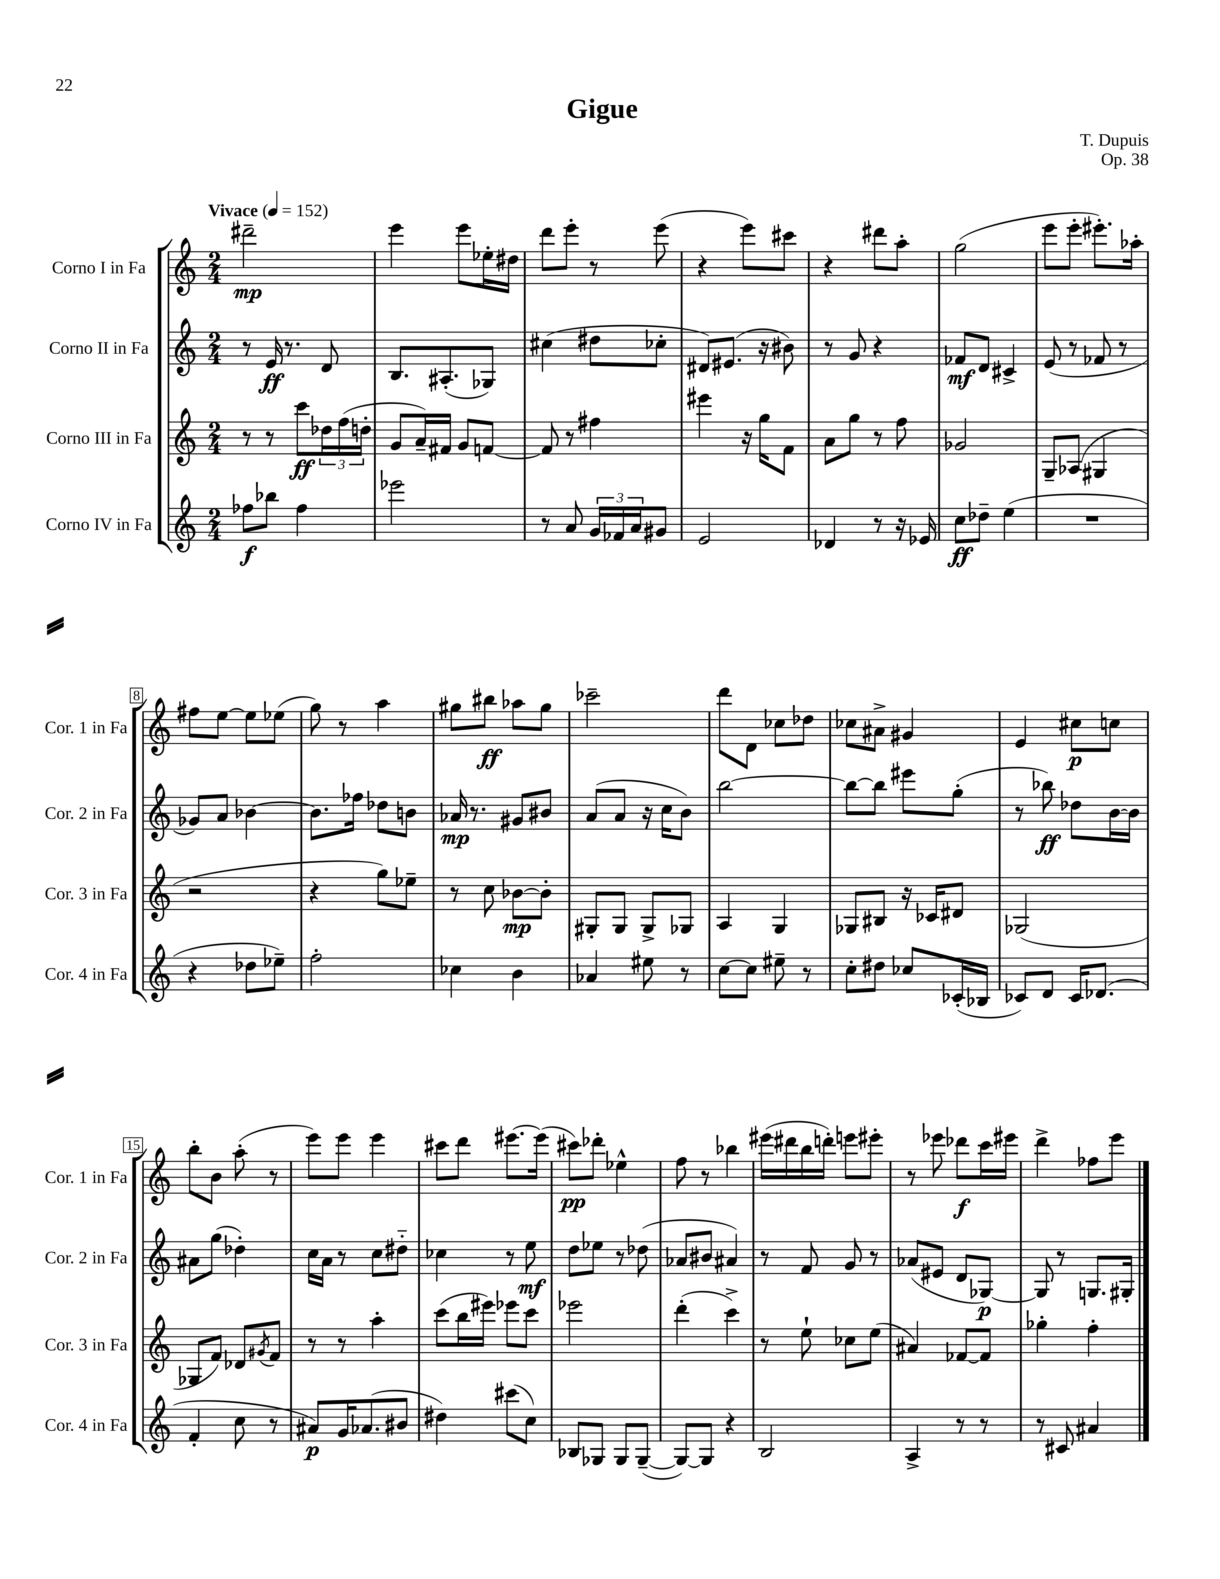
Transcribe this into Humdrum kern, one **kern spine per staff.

**kern	**dynam	**kern	**dynam	**kern	**dynam	**kern	**dynam
*part4	*part4	*part3	*part3	*part2	*part2	*part1	*part1
*staff4	*staff4	*staff3	*staff3	*staff2	*staff2	*staff1	*staff1
*I"Corno IV in Fa	*	*I"Corno III in Fa	*	*I"Corno II in Fa	*	*I"Corno I in Fa	*
*I'Cor. 4 in Fa	*	*I'Cor. 3 in Fa	*	*I'Cor. 2 in Fa	*	*I'Cor. 1 in Fa	*
*clefG2	*	*clefG2	*	*clefG2	*	*clefG2	*
*k[]	*	*k[]	*	*k[]	*	*k[]	*
*M2/4	*	*M2/4	*	*M2/4	*	*M2/4	*
*MM152	*	*MM152	*	*MM152	*	*MM152	*
=1	=1	=1	=1	=1	=1	=1	=1
!	!	!	!	!	!	!LO:TX:a:B:t=Vivace	!
8ff-X\L	f	8r	.	8r	.	2ddd#X~\	mp
8bb-X\J	.	8r	.	16e/	ff	.	.
.	.	.	.	8.r	.	.	.
4ff-\	.	8ccc\L	ff	.	.	.	.
.	.	24dd-X\L	.	8d/	.	.	.
.	.	(24ff\	.	.	.	.	.
.	.	24ddn'\JJ	.	.	.	.	.
=2	=2	=2	=2	=2	=2	=2	=2
2eee-X\	.	8g/L	.	8.B/L	.	4eee\	.
.	.	16a~/L)	.	.	.	.	.
.	.	16f#X/JJ	.	(8.A#X'/	.	.	.
.	.	8g/L	.	.	.	8eee\L	.
.	.	[8fn/J	.	8G-X/J)	.	16ee-X'\L	.
.	.	.	.	.	.	16dd#X\JJ	.
=3	=3	=3	=3	=3	=3	=3	=3
8r	.	8f/]	.	(4cc#X\	.	8ddd\L	.
8a/	.	8r	.	.	.	8eee'\J	.
24g/LL	.	4ff#X\	.	8dd#X\L	.	8r	.
24f-X/	.	.	.	.	.	.	.
24a/J	.	.	.	.	.	.	.
8g#X/J	.	.	.	8cc-X'\J	.	(8eee\	.
=4	=4	=4	=4	=4	=4	=4	=4
2e/	.	4eee#X\	.	8d#X/L)	.	4r	.
.	.	.	.	(8.e#X/J	.	.	.
.	.	16r	.	.	.	8eee\L)	.
.	.	16gg\KL	.	16r	.	.	.
.	.	8f\J	.	8b#X\)	.	8ccc#X\J	.
=5	=5	=5	=5	=5	=5	=5	=5
4d-X/	.	8a\L	.	8r	.	4r	.
.	.	8gg\J	.	8g/	.	.	.
8r	.	8r	.	4r	.	8ddd#X\L	.
16r	.	8ff\	.	.	.	8aa'\J	.
16e-X/	.	.	.	.	.	.	.
=6	=6	=6	=6	=6	=6	=6	=6
8cc\L	ff	2g-X/	.	8f-X/L	mf	(2gg\	.
8dd-X~\J	.	.	.	8d/J	.	.	.
(4ee\	.	.	.	4c#X^/	.	.	.
=7	=7	=7	=7	=7	=7	=7	=7
2r	.	8G~/L	.	(8e/	.	8eee\L	.
.	.	(8A-X/J	.	8r	.	8eee'\J	.
.	.	4G#X/	.	8f-X/	.	8.eee#X'\L)	.
.	.	.	.	8r	.	.	.
.	.	.	.	.	.	16aa-X'\Jk	.
!!LO:LB:g=z
=8	=8	=8	=8	=8	=8	=8	=8
4r	.	2r	.	8g-X/L)	.	8ff#X\L	.
.	.	.	.	8a/J	.	[8ee\J	.
8dd-X\L	.	.	.	[4b-X\	.	8ee\L]	.
8ee-X~\J)	.	.	.	.	.	(8ee-X\J	.
=9	=9	=9	=9	=9	=9	=9	=9
2ff'\	.	4r	.	8.b-\L]	.	8gg\)	.
.	.	.	.	.	.	8r	.
.	.	.	.	16ff-X\Jk	.	.	.
.	.	8gg\L)	.	8dd-X\L	.	4aa\	.
.	.	8ee-X~\J	.	8bn\J	.	.	.
=10	=10	=10	=10	=10	=10	=10	=10
4cc-X\	.	8r	.	16a-X/	mp	8gg#X\L	.
.	.	.	.	8.r	.	.	.
.	.	8cc\	.	.	.	8bb#X\J	ff
4b\	.	[8b-X\L	mp	8g#X/L	.	8aa-X\L	.
.	.	8b-'\J]	.	8b#X/J	.	8gg#\J	.
=11	=11	=11	=11	=11	=11	=11	=11
4a-X/	.	8G#X'/L	.	(8a/L	.	2ccc-X~\	.
.	.	8G#/J	.	8a/J	.	.	.
8ee#X\	.	8G#^/L	.	16r	.	.	.
.	.	.	.	16cc\KL	.	.	.
8r	.	8G-X/J	.	8b\J)	.	.	.
=12	=12	=12	=12	=12	=12	=12	=12
[8cc\L	.	4A/	.	[2bb\	.	8ddd\L	.
8cc\J]	.	.	.	.	.	8d\J	.
8ee#X~\	.	4G/	.	.	.	8cc-X\L	.
8r	.	.	.	.	.	8dd-X\J	.
=13	=13	=13	=13	=13	=13	=13	=13
8cc'\L	.	8G-X/L	.	8bb\L_	.	8cc-X\L	.
8dd#X\J	.	8B#X/J	.	8bb\J]	.	8a#X^\J	.
8cc-X/L	.	16r	.	8eee#X\L	.	4g#X/	.
.	.	16c-X/KL	.	.	.	.	.
(16c-X'/L	.	8d#X/J	.	(8gg'\J	.	.	.
16B-X/JJ	.	.	.	.	.	.	.
=14	=14	=14	=14	=14	=14	=14	=14
8c-X/L)	.	(2G-X/	.	8r	.	4e/	.
8d/J	.	.	.	8bb-X\)	ff	.	.
16c-/KL	.	.	.	8dd-X\L	.	8cc#X\L	p
(8.d-X/J	.	.	.	.	.	.	.
.	.	.	.	[16b\L	.	8ccn\J	.
.	.	.	.	16b\JJ]	.	.	.
!!LO:LB:g=z
=15	=15	=15	=15	=15	=15	=15	=15
4f'/	.	8G-X/L	.	8a#X\L	.	8bb'\L	.
.	.	8f/J)	.	(8gg\J	.	8b\J	.
8cc\	.	8d-X/L	.	4dd-X'\)	.	(8aa'\	.
.	.	8qg#X/	.	.	.	.	.
8r	.	8f/J	.	.	.	8r	.
=16	=16	=16	=16	=16	=16	=16	=16
8a#X/L)	p	8r	.	16cc\LL	.	8eee\L)	.
.	.	.	.	16a\JJ	.	.	.
16g/K	.	8r	.	8r	.	8eee\J	.
(8.a-X/	.	.	.	.	.	.	.
.	.	4aa'\	.	8cc\L	.	4eee\	.
8b#X/J	.	.	.	8dd#X\J	.	.	.
=17	=17	=17	=17	=17	=17	=17	=17
4dd#X\)	.	(8ccc\L	.	4cc-X\	.	8ccc#X\L	.
.	.	16bb\L	.	.	.	8ddd\J	.
.	.	16eee#X\JJ)	.	.	.	.	.
(8ccc#X\L	.	8eee-X\L	.	8r	.	[8.eee#X\L	.
8cc\J)	.	8ccc\J	.	8ee\	mf	.	.
.	.	.	.	.	.	(16eee#\Jk]	.
=18	=18	=18	=18	=18	=18	=18	=18
8B-X/L	.	2eee-X\	.	8dd\L	.	8ccc#X\L)	pp
8G-X/J	.	.	.	8ee-X\J	.	8ddd-X'\J	.
8G-/L	.	.	.	8r	.	4ee-X^^\	.
([8G-~/J	.	.	.	(8dd-X\	.	.	.
=19	=19	=19	=19	=19	=19	=19	=19
8G-/L_)	.	(4ddd'\	.	8a-X/L	.	8ff\	.
8G-/J]	.	.	.	8b#X/J	.	8r	.
4r	.	4ccc^\)	.	4a#X/)	.	4bb-X\	.
=20	=20	=20	=20	=20	=20	=20	=20
2B/	.	8r	.	8r	.	(16eee#X\LL	.
.	.	.	.	.	.	16ddd#X\	.
.	.	8ee`\	.	8f/	.	16bb\	.
.	.	.	.	.	.	16dddn'\JJ)	.
.	.	8cc-X\L	.	8g/	.	8eeen\L	.
.	.	(8ee\J	.	8r	.	8eee#X'\J	.
=21	=21	=21	=21	=21	=21	=21	=21
4A^/	.	4a#X/)	.	(8a-X/L	.	8r	.
.	.	.	.	8e#X/J	.	8eee-X\	.
8r	.	[8f-X/L	.	8d/L	.	8ddd-X\L	f
8r	.	8f-/J]	.	[8G-X/J)	p	16ccc\L	.
.	.	.	.	.	.	16eee#X\JJ	.
=22	=22	=22	=22	=22	=22	=22	=22
8r	.	4gg-X'\	.	8G-/]	.	4ddd^\	.
8c#X/	.	.	.	8r	.	.	.
4a#X/	.	4ff'\	.	8.Gn/L	.	8ff-X\L	.
.	.	.	.	.	.	8eee\J	.
.	.	.	.	16G#X'/Jk	.	.	.
==	==	==	==	==	==	==	==
*-	*-	*-	*-	*-	*-	*-	*-
